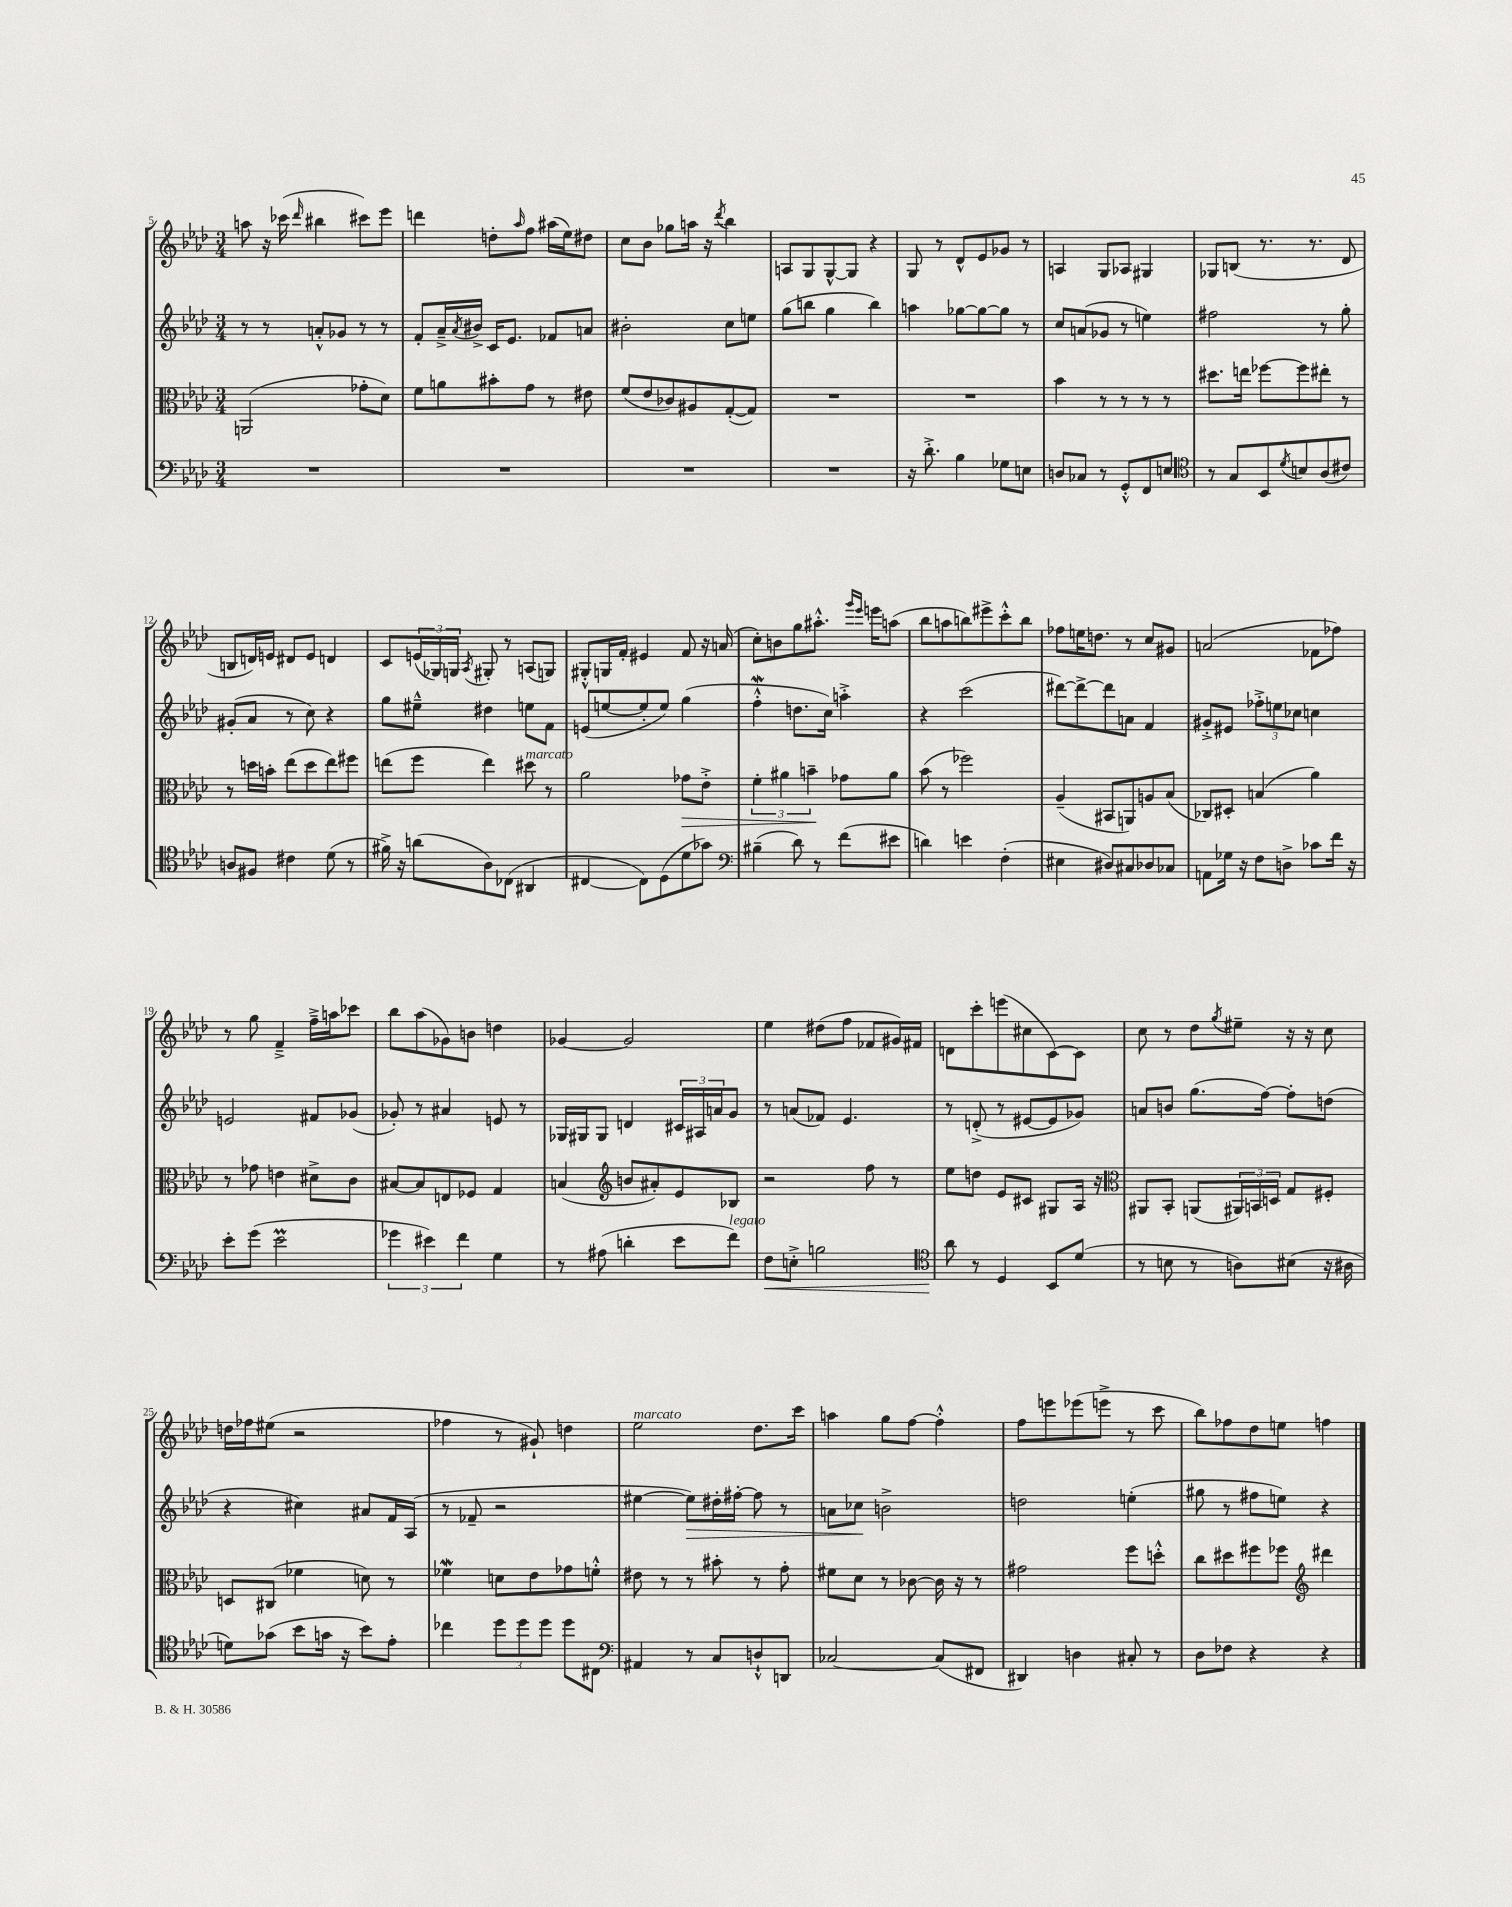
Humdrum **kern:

**kern	**kern	**kern	**kern
*staff4	*staff3	*staff2	*staff1
*clefF4	*clefC3	*clefG2	*clefG2
*k[b-e-a-d-]	*k[b-e-a-d-]	*k[b-e-a-d-]	*k[b-e-a-d-]
*M3/4	*M3/4	*M3/4	*M3/4
2.r	(2AA	8r	8aa
.	.	8r	16r
.	.	.	(16ccc-
.	.	.	16qqddd-
.	.	8a'^^	4bb#
.	.	8g-	.
.	8g-'	8r	8ccc#)
.	8d-)	8r	8eee-
=	=	=	=
2.r	8f	8f'	4ddd
.	8a	16a-~^	.
.	.	8qa-	.
.	.	16b#^	.
.	8b#'	16c	8dd'
.	.	8.e-	.
.	.	.	16qqaa-
.	8g	.	8ff
.	8r	8f-	(16aa#
.	.	.	16ee-)
.	8e#	8a	8dd#
=	=	=	=
2.r	(8f	2b#'	8cc
.	8e-	.	8b-
.	8c-)	.	8gg-
.	8A#	.	16aa
.	.	.	16r
.	.	.	8qddd-
.	([8G'	8cc	4bb-
.	8G])	8ee	.
=	=	=	=
2.r	2.r	(8gg	8A
.	.	8bb	8G
.	.	4gg	[8G^^
.	.	.	8G]
.	.	4bb)	4r
=	=	=	=
16r	2.r	4aa	8G
8.d-'^	.	.	.
.	.	.	8r
4B-	.	[8gg-	8d-^^
.	.	8gg-_	8e-
8G-	.	8gg-]	8g-
8E	.	8r	8r
=	=	=	=
8D	4b-	8cc	4A
8C-	.	(8a	.
8r	8r	8g-	8G
8GG'^^	8r	8r	8A-
8FF	8r	4ee)	4G#
8E	8r	.	.
=	=	=	=
*clefC4	*	*	*
8r	8.dd#	2ff#	8G-
8G	.	.	(8B
.	16ee	.	.
8BB-	[8ff-	.	8.r
8qd-	.	.	.
8B	8ff-]	.	.
.	.	.	8.r
(8A-	8ee#'	8r	.
8c#)	8r	8gg'	8d-
=	=	=	=
8A	8r	(8g#'	8B
8F#	16dd	8a-	16d)
.	16b'	.	16e
4c#	(8ee-	8r	8d#
.	8dd	8cc)	8e
(8d-	8ee-)	4r	4d
8r	8ff#	.	.
=	=	=	=
16f#^)	(8ee	8gg	8c
16r	.	.	.
(8a	8ff	8ee#~^^	(24e
.	.	.	24G-)
.	.	.	24G
.	.	.	8qA-
8A-)	4ee)	4dd#	8G#'
(8C-	.	.	8r
4AA#	8dd#	8ee	(8A
.	8r	8f	8G)
=	=	=	=
[4C#	2a-	(8e	8G#'^^
.	.	[8ee	16G
.	.	.	16f'
8C#])	.	8ee']	4e#
(8D-	.	8ee)	.
8d-	8g-	(4gg	8f
8g-)	8e-'^	.	16r
.	.	.	(16a
=	=	=	=
*clefF4	*	*	*
(4B#~	6f'	4ff'^^	8cc')
.	.	.	8b
.	6a#	.	.
8d-)	.	8.dd	8gg
.	6b~	.	.
8r	.	.	8.aa#'^^
.	.	16cc)	.
(8f	8g-	4aa'^	.
.	.	.	16qqggg
.	.	.	16qqeee-
.	.	.	16eee
8e#	8a#	.	(8aa
=	=	=	=
4d)	(8b-	4r	8bb-
.	8r	.	8aa
4e	2ff-)	(2ccc	8bb)
.	.	.	8eee#^
(4F'	.	.	8ccc'^^
.	.	.	8bb
=	=	=	=
4E#	(4A-~	[8ddd#)	8ff-
.	.	8ddd#^_	16ee
.	.	.	8.dd
8D#)	8BB#	8ddd#]	.
8C#	8AA)	8a	8r
8D-	8A	4f	8cc
8C-	(8B-	.	8g#
=	=	=	=
8AA	8C-)	8g#'^	(2a
16G-	8D#'	8e#	.
16r	.	.	.
8F	(4B	12ff-'^	.
.	.	12ee	.
8D^	.	.	.
.	.	12cc-	.
8c-	4a-)	4cc	8f-
16f	.	.	8ff-)
16r	.	.	.
=	=	=	=
8e-'	8r	2e	8r
(8g	8g-	.	8gg
2e-	4e	.	4f~^
.	8d#^	8f#	16ff~^
.	.	.	16aa
.	8c	(8g-	8ccc-
=	=	=	=
6g-	[8B#	8g-')	8bb-
.	8B#]	8r	(8aa-
6e#)	.	.	.
.	8E	4a#	8g-)
6f	.	.	.
.	8F-	.	8b
4G	4G	8e	4dd
.	.	8r	.
=	=	=	=
8r	(4B	16G-	[4g-
.	.	16G#	.
(8A#	.	8G#	.
*	*clefG2	*	*
4d'	8b	4d	2g-]
.	8a#')	.	.
8e-	8e-	24c#	.
.	.	24A#	.
.	.	24a	.
8f)	8B-	8g	.
=	=	=	=
8F	2r	8r	4ee-
8E'^	.	(8a	.
2B	.	8f-)	(8dd#
.	.	4.e-	8ff
.	8ff	.	8f-
.	8r	.	16g#)
.	.	.	16f#
=	=	=	=
*clefC4	*	*	*
8a-	8ee-	8r	8d
8r	8dd	(8d'^	8ccc'
4D-	8e-	8r	(8eee
.	8c#	[8e#	8cc#
8BB-	8G#	8e#]	[8c)
(8d-	16A-	8g-)	8c]
.	16r	.	.
=	=	=	=
*	*clefC3	*	*
8r	8AA#	8a	8cc
8B	8BB-'	8b	8r
8r	(8AA	(8.gg	8dd-
.	.	.	8qgg
8A)	24AA#)	.	8ee#~
.	24BB	.	.
.	.	[16ff)	.
.	24D	.	.
(8B#	8G	8ff']	16r
.	.	.	16r
16r	8F#'	(8dd	8cc
16A#	.	.	.
=	=	=	=
8d)	8D	4r	16dd
.	.	.	16ff-
(8g-	(8C#	.	(8ee#
8b-	4f-	4cc#)	2r
16g	.	.	.
16r	.	.	.
8b-)	8d)	8a#	.
8e-'	8r	16f	.
.	.	(16A-	.
=	=	=	=
4cc-	4f-	8r	4ff-
.	.	8f-~	.
12dd-	8d	2r	8r
12dd-	.	.	.
.	8e-	.	8g#`)
12dd-	.	.	.
8dd-	8g-	.	4dd
8C#	8f'^^	.	.
=	=	=	=
*clefF4	*	*	*
4AA#	8e#	[4ee#	2ee-
.	8r	.	.
8r	8r	8ee#])	.
8C	8b#'	16dd#'	.
.	.	[16ff#'	.
8D`^^	8r	8ff#]	8.dd-
8DD	8g'	8r	.
.	.	.	16ccc
=	=	=	=
[2C-	8f#	8a	4aa
.	8d-	8cc-	.
.	8r	2b^	8gg
.	[8c-	.	[8ff
(8C-]	16c-]	.	4ff'^^]
.	16r	.	.
8FF#	8r	.	.
=	=	=	=
4DD#)	2g#	2dd	8ff
.	.	.	8eee
4D	.	.	(8eee-
.	.	.	8eee^
8C#'	8ff	(4ee'	8r
8r	8dd'^^	.	8ccc
=	=	=	=
8D-	8cc	8gg#	8bb-)
8F-	8dd#	8r	8ff-
4r	8ff#	8ff#	8dd-
.	8ff-	8ee)	8ee
*	*clefG2	*	*
4r	4ddd#	4r	4ff
==	==	==	==
*-	*-	*-	*-
